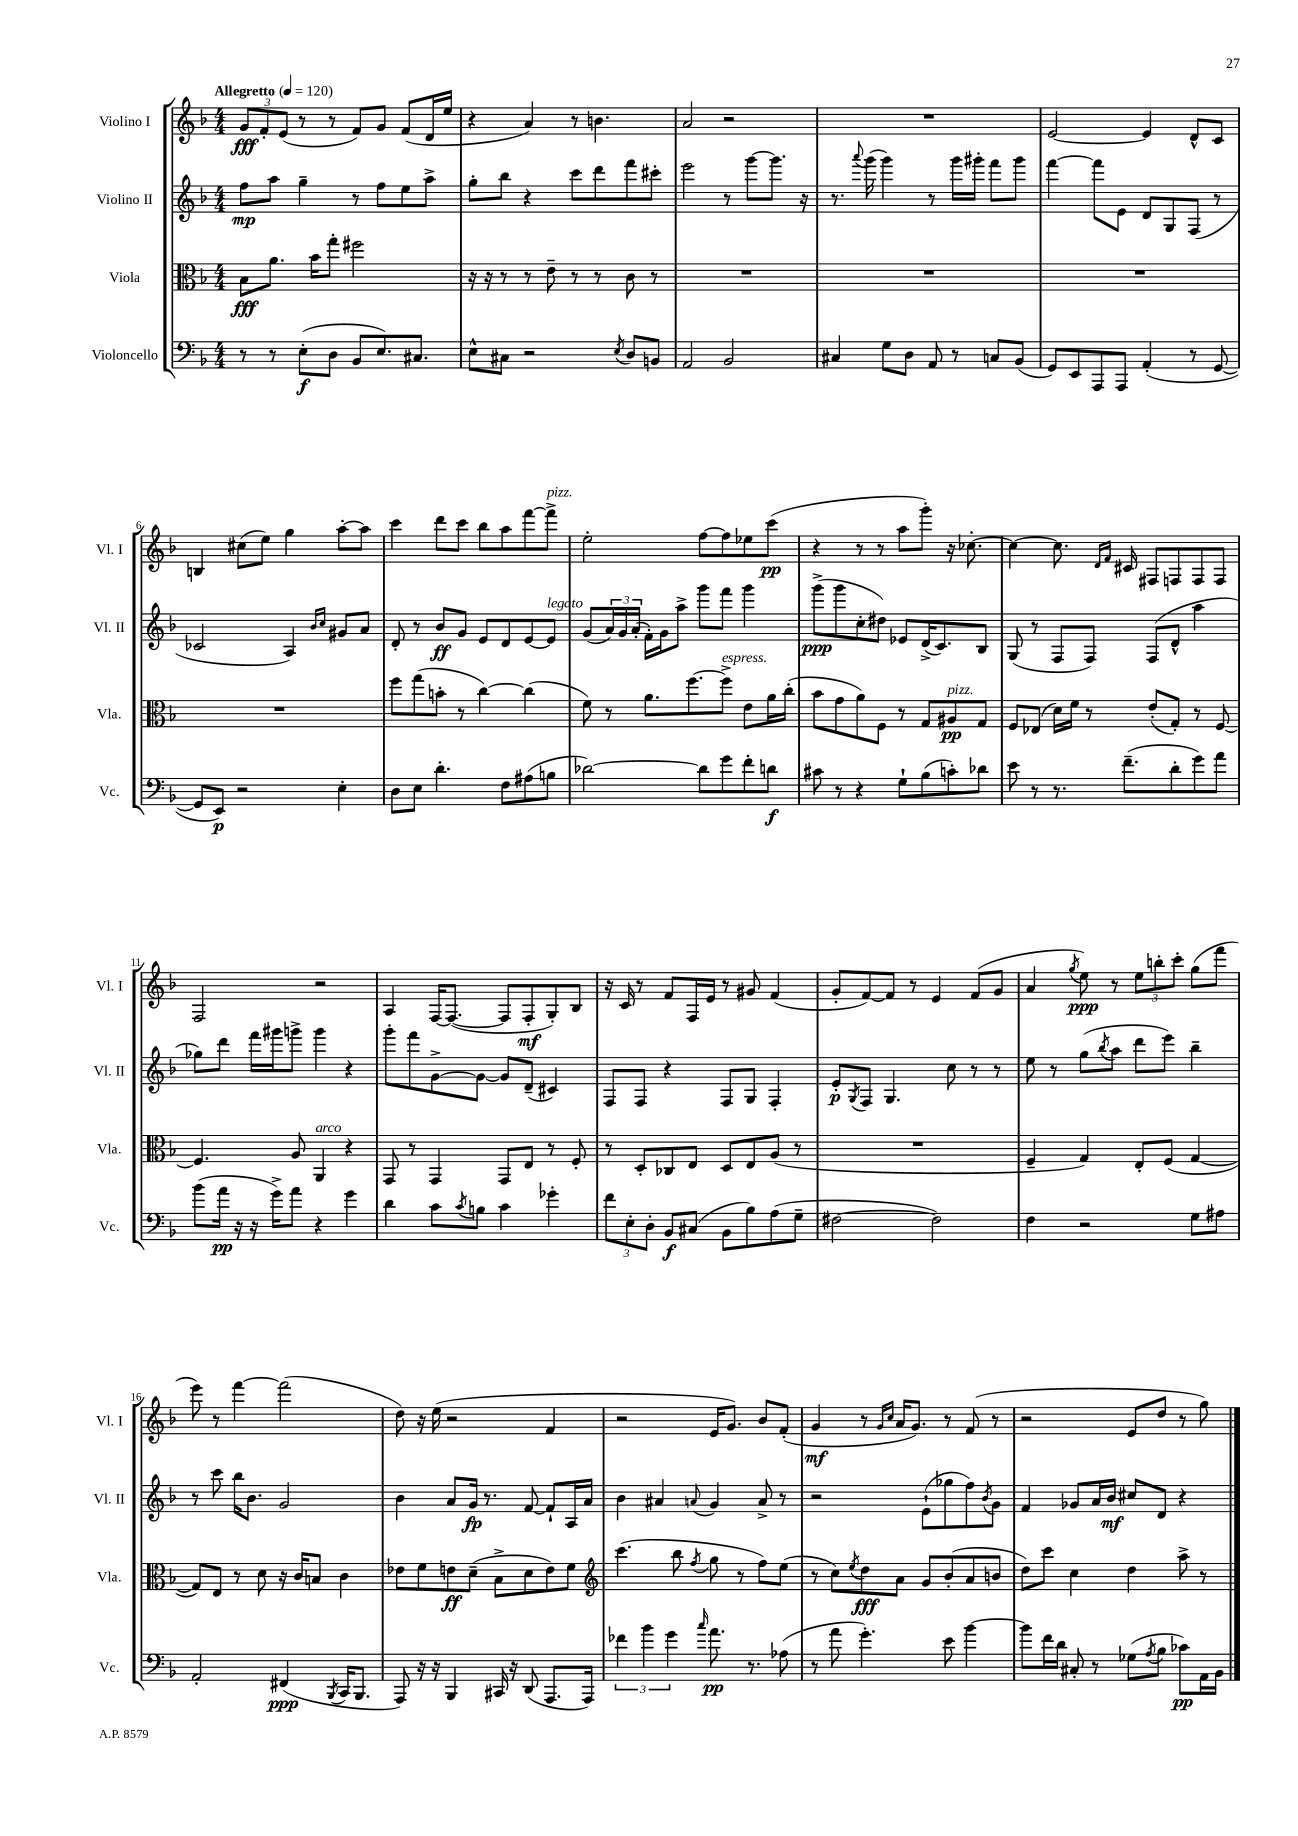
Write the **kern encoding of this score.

**kern	**kern	**kern	**kern
*staff4	*staff3	*staff2	*staff1
*clefF4	*clefC3	*clefG2	*clefG2
*k[b-]	*k[b-]	*k[b-]	*k[b-]
*M4/4	*M4/4	*M4/4	*M4/4
*MM120	*MM120	*MM120	*MM120
8r	8B-	8ff	12g
.	.	.	12f'
8r	8.a	8aa	.
.	.	.	(12e
(8E'	.	4gg~	8r
.	16b-	.	.
8D	8gg'	.	8r
8BB-	2ff#	8r	8f)
8.E)	.	8ff	8g
.	.	8ee	(8f
8.C#	.	.	.
.	.	8aa^	16d
.	.	.	16ee
=	=	=	=
8E^^	16r	8gg'	4r
.	16r	.	.
8C#	8r	8bb-	.
2r	8r	4r	4a)
.	8e~	.	.
.	8r	8ccc	8r
.	8r	8ddd	4.b
8qE	.	.	.
8D	8c	8fff	.
8BB	8r	8ccc#'	.
=	=	=	=
2AA	1r	2eee	2a
2BB-	.	8r	2r
.	.	[8ggg	.
.	.	8.ggg]	.
.	.	16r	.
=	=	=	=
4C#	1r	8.r	1r
.	.	8qqaaa	.
.	.	(16ggg	.
8G	.	4ggg)	.
8D	.	.	.
8AA	.	8r	.
8r	.	16ggg	.
.	.	16ggg#'	.
8C	.	8fff	.
(8BB-	.	8ggg#	.
=	=	=	=
8GG)	1r	[4fff	[2e
8EE	.	.	.
8AAA	.	8fff]	.
8AAA	.	8e	.
(4AA'	.	8d	4e]
.	.	8G	.
8r	.	(8F	8d^^
[8GG	.	8r	8c
=	=	=	=
8GG]	1r	2c-	4B
8EE)	.	.	.
2r	.	.	(8cc#
.	.	.	8ee)
.	.	4A)	4gg
.	.	16qqb-	.
.	.	16qqcc	.
4E'	.	8g#	[8aa'
.	.	8a	8aa]
=	=	=	=
8D	8ff	8d'	4ccc
8E	(8gg	8r	.
4.d'	8b'	8b-	8ddd
.	8r	8g	8ccc
.	[4cc)	8e	8bb-
8F	.	8d	8aa
(8A#	(4cc]	[8e	[8fff
8B	.	8e]	8fff^]
=	=	=	=
[2d-)	8f)	(8g	2ee'
.	8r	24a)	.
.	.	24g	.
.	.	(24a'	.
.	8.a	16f')	.
.	.	16g	.
.	.	8aa^	.
.	[8.ff	.	.
8d-]	.	8ggg	[8ff
8g	8ff^]	8fff	8ff]
8f'	8e	4ggg	8ee-
8d	16a	.	(8ccc
.	(16cc'	.	.
=	=	=	=
8c#	8b-	(8ggg^	4r
8r	8g	8ggg	.
4r	8a)	8cc'	8r
.	8F	8dd#)	8r
8G`	8r	8e-	8aa
(8B-	8G	(16d^	8ggg')
.	.	8.c)	.
8c')	8A#	.	16r
.	.	.	[8.cc-'
8d-	8G	8B-	.
=	=	=	=
8e	8F	(8G	4cc-_
8r	(8E-	8r	.
8.r	16d)	8F	8.cc-]
.	16f	.	.
.	8r	8F)	.
.	.	.	16qqd
.	.	.	16qqf
(8.f~	.	.	16c#
.	(8e'	(8F	8F#
8d'	8G')	8d^^	8F
8g)	8r	4aa	8F
8a	[8F	.	8F
=	=	=	=
(8b-	4.F]	8gg-)	2F
16a	.	8ddd	.
16r	.	.	.
16r	.	16fff	.
16g^)	.	16ggg#	.
8a	8A	8ggg^	.
4r	4AA	4ggg	2r
4g	4r	4r	.
=	=	=	=
4d	8GG	8ggg'	4A
.	8r	8fff	.
8c	4GG	[8g^	[16F
.	.	.	(8.F_
8qc	.	.	.
8B	.	8g_	.
4c	8GG	8g]	8F]
.	8E	(8d~	8F'
4g-'	8r	4c#)	8G')
.	8F'	.	8B-
=	=	=	=
12f	8r	8F	16r
.	.	.	16c
12E'	.	.	.
.	8D'	8F	8r
12D'	.	.	.
8BB-	8C-	4r	8f
(8C#	8E	.	16F
.	.	.	16e
8BB-	8D	8F	8r
8B-)	8E	8G	8g#
(8A	(8A	4F'	(4f
8G~	8r	.	.
=	=	=	=
[2F#	1r	8e'	8g'
.	.	8qG	.
.	.	8F	[8f)
.	.	4.G	8f]
.	.	.	8r
2F#])	.	.	4e
.	.	8cc	.
.	.	8r	(8f
.	.	8r	8g
=	=	=	=
4F	4F~	8ee	4a
.	.	8r	.
.	.	.	8qgg
2r	4G)	(8gg	8ee)
.	.	8qbb-	.
.	.	8aa	8r
.	8E'	8ddd	12ee
.	.	.	12bb'
.	(8F	8eee)	.
.	.	.	12ccc'
8G	[4G	4bb-~	(8gg
8A#	.	.	8fff
=	=	=	=
2AA'	8G])	8r	8eee)
.	8E	8ccc	8r
.	8r	16bb-	[4fff
.	.	8.b-	.
.	8d	.	.
(4FF#	16r	2g	(2fff]
.	16c	.	.
.	8B	.	.
8qBBB-	.	.	.
16CC	4c	.	.
8.BBB-	.	.	.
=	=	=	=
8AAA)	8e-	4b-	8dd)
16r	8f	.	16r
16r	.	.	(16ee
4BBB-	8e	8a	2r
.	(8d~	16g	.
.	.	8.r	.
16CC#	8B-^	.	.
16r	.	.	.
(8DD	8d	[8f	.
8.AAA	8e)	8f`]	4f
.	8f	16A	.
16AAA)	.	16a	.
=	=	=	=
*	*clefG2	*	*
6f-	(4.ccc	4b-	2r
6b-	.	.	.
.	.	4a#	.
6g	.	.	.
.	8bb-	.	.
16qqcc	8qff	8qqa	.
8.a	8gg	4g	16e
.	.	.	8.g)
.	8r	.	.
8.r	.	.	.
.	8ff)	8a^	8b-
(8A-	(8ee	8r	(8f'
=	=	=	=
8r	8r	2r	4g
8a	8cc)	.	.
.	8qee	.	.
4.g')	8dd	.	8r
.	.	.	16qqg
.	.	.	16qqcc
.	8a	.	16a
.	.	.	8.g)
.	8g	(8e`	.
8e	(8b-'	8gg-	8r
[4b-	8a	8ff)	(8f
.	.	8qb-	.
.	8b	8g	8r
=	=	=	=
8b-]	8dd)	4f	2r
16f	8ccc	.	.
16d	.	.	.
8C#'	4cc	8g-	.
8r	.	16a	.
.	.	16b-	.
(8G-	4dd	8cc#	8e
8qA	.	.	.
8B-	.	8d	8dd
8c-)	8aa^	4r	8r
16AA	8r	.	8gg)
16BB-	.	.	.
==	==	==	==
*-	*-	*-	*-
